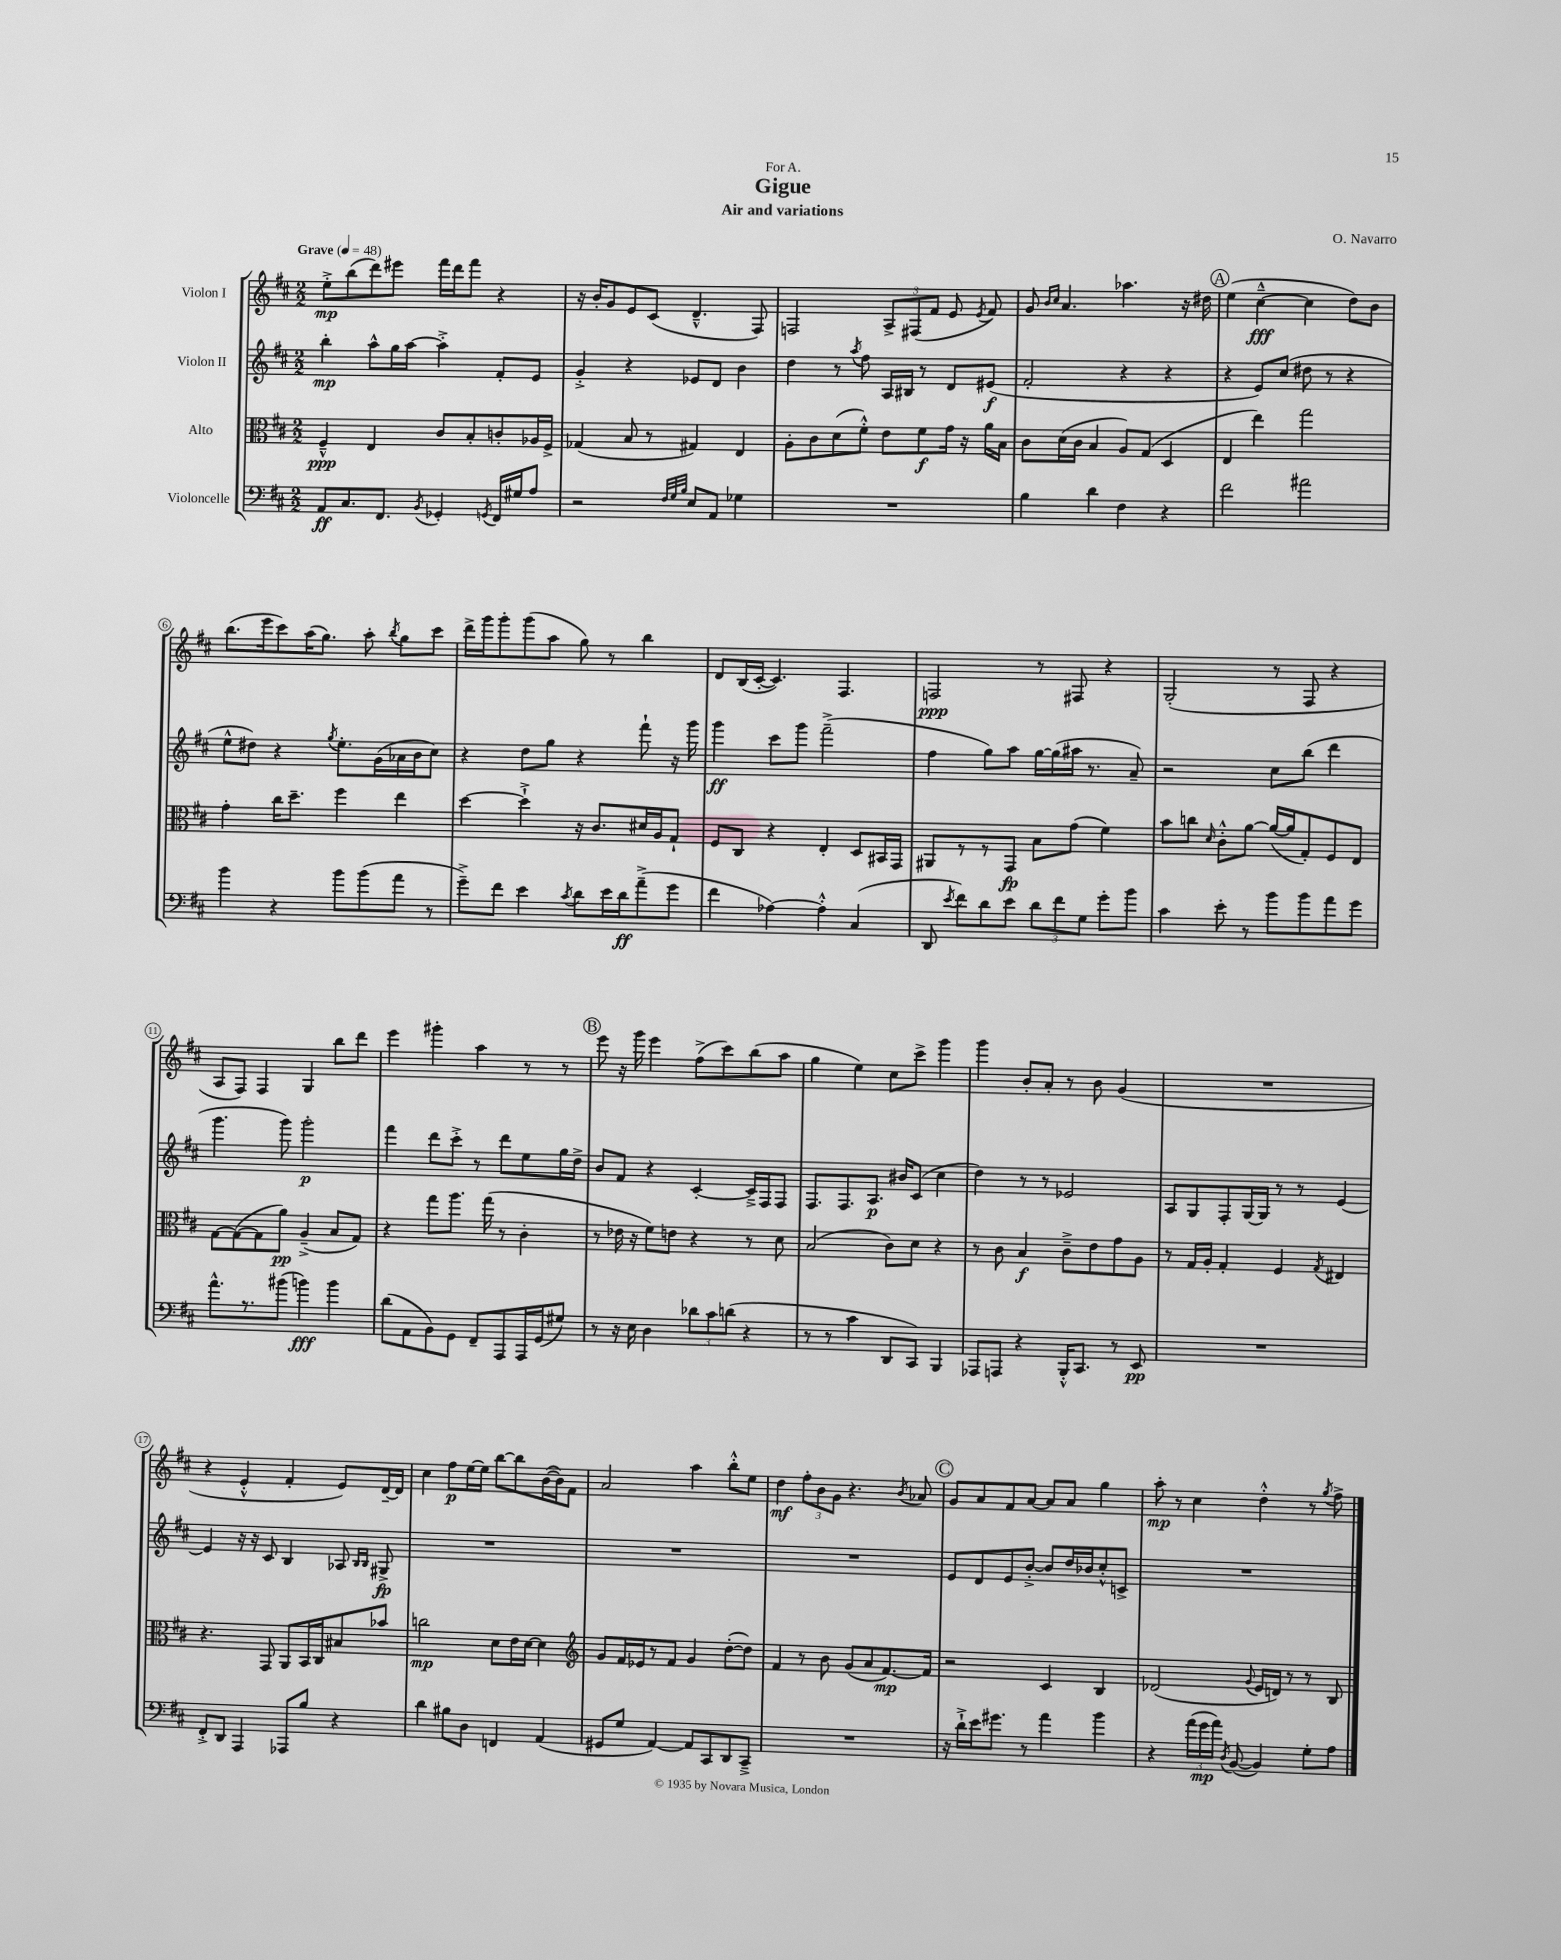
\header { title = "Gigue" composer = "O. Navarro" subtitle = "Air and variations" dedication = "For A." }
<<
\new StaffGroup <<
\new Staff = "s0" \with { instrumentName = "Violon I" } {
    \clef treble \key d \major \numericTimeSignature \time 2/2 \tempo "Grave" 4 = 48
    \autoBeamOff e''8[-.->\mp b''8( d'''8) eis'''8] fis'''16[ d'''16 fis'''8] r4 |
    r16 b'16[-. g'8 e'8 cis'8]( d'4.---^ fis8) |
    f2 \tuplet 3/2 { a8[-> fis8( fis'8] } e'8 \acciaccatura { e'8 } fis'8) |
    g'8 \grace { b'16[ cis''16] } a'4. aes''4. r16 dis''16 |
    \mark \markup { \circle "A" } e''4( cis''4~---^\fff cis''4 d''8[) b'8] |
    b''8.[( e'''16 cis'''8) a''16( g''8.]) a''8-. \acciaccatura { b''8 } g''8[ cis'''8] |
    d'''16[-> g'''16 g'''8-. g'''8( a''8] g''8) r8 b''4 |
    d'8[ b16( cis'16]~-. cis'4.) fis4. |
    f2\ppp r8 fis8 r4 |
    g2-.( r8 fis8 r4 |
    a8[ fis8]) fis4 g4 b''8[ d'''8] |
    e'''4 gis'''4-. a''4 r8 r8 |
    \mark \markup { \circle "B" } e'''8 r16 g'''16 e'''4 fis''8[->( cis'''8) b''8( a''8] |
    g''4 e''4) cis''8[ cis'''8]-> g'''4 |
    g'''4 b'8[-. a'8]-. r8 b'8 g'4( |
    R1 |
    r4 e'4-.-^ fis'4-. e'8[) d'16~-- d'16] |
    cis''4 fis''8[\p e''16~ e''16] b''8[~ b''8 b'16~( b'16) fis'8] |
    a'2 a''4 b''8[-.-^ e''8] |
    d''4\mf \tuplet 3/2 { fis''8[-. b'8 g'8] } r4. \acciaccatura { b'8 } aes'8 |
    \mark \markup { \circle "C" } g'8[ a'8 fis'8 a'8]~ a'8[ a'8] g''4 |
    a''8-.\mp r8 cis''4 d''4-.-^ r8 \acciaccatura { g''8 } fis''8-> \bar "|." |
}
\new Staff = "s1" \with { instrumentName = "Violon II" } {
    \clef treble \key d \major \numericTimeSignature \time 2/2
    \autoBeamOff b''4-.\mp a''8[-^ g''16 a''16]~ a''4-.-> fis'8[-. e'8] |
    g'4-.-> r4 ees'8[ d'8] b'4 |
    d''4 r8 \acciaccatura { a''8 } fis''8 a16[ bis16] r8 d'8[ eis'8]\f( |
    fis'2-. r4 r4 |
    \mark \markup { \circle "A" } r4 e'8[) cis''8]( dis''8 r8 r4 |
    e''8[-^ dis''8]) r4 \acciaccatura { g''8 } e''8.[-. g'16( aes'16 b'16 cis''8]) |
    r4 d''8[ g''8] r4 fis'''8-! r16 g'''16 |
    g'''4\ff cis'''8[ g'''8] fis'''2--->( |
    fis''4 g''8[) a''8] g''16[~ g''16( ais''16] r8. a'8--) |
    r2 cis''8[ b''8]( d'''4 |
    g'''4. g'''8) g'''2-.\p |
    fis'''4 d'''8[ cis'''8]-.-> r8 d'''8[ e''8 g''16 d''16]-> |
    \mark \markup { \circle "B" } b'8[ fis'8] r4 cis'4~-. cis'16[---> fis16 fis8] |
    fis8.[ fis8. a8.]\p bis'16[ cis'8]( cis''4 |
    d''4) r8 r8 ees'2 |
    a8[ g8 fis8-. g16~ g16] r8 r8 e'4~ |
    e'4 r16 r16 cis'8 b4 aes8 \grace { b16[ b16] } gis8->\fp |
    R1 |
    R1 |
    R1 |
    \mark \markup { \circle "C" } e'8[ d'8 e'8 b'8]~-.-> b'8[ d''16 bes'16 cis''8-.-^ c'8]-> |
    R1 \bar "|." |
}
\new Staff = "s2" \with { instrumentName = "Alto" } {
    \clef alto \key d \major \numericTimeSignature \time 2/2
    \autoBeamOff fis4---^\ppp e4 cis'8[ b8-. c'8-. aes16 fis16]-> |
    ges4( b8 r8 gis4) e4 |
    a8[-. cis'8 d'8( fis'8]-.-^) e'8[ fis'8\f g'16] r16 a'16[ b16] |
    cis'8[ d'16( cis'16] b4 a8[) g8]( d4 |
    \mark \markup { \circle "A" } e4 e''4) g''2 |
    g'4-. cis''16[ d''8.]-- fis''4 e''4 |
    d''4~ d''4-!-> r16 cis'8.[ dis'16 a16 g8]-! |
    fis8[ cis8] r4 e4-. d8[ bis,16 g,16] |
    ais,8[ r8 r8 g,8]\fp b8[ g'8]( fis'4) |
    b'8[ c''8] \grace { d'16 } cis'8[-.-^ a'8]~ a'16[~( a'16 g8-.) fis8 e8] |
    g8[~ g8~( g8 a'8]\pp) a4--->( b8[ g8]) |
    r4 g''8[ a''8.] g''16( r8 cis'4-. |
    \mark \markup { \circle "B" } r8 ees'16 r16 fis'8[) e'8] r4 r8 d'8 |
    b2( cis'8[) d'8] r4 |
    r8 cis'8 b4\f cis'8[---> e'8 g'8 a8] |
    r8 g16[ a16]-. g4-. fis4 \acciaccatura { g8 } eis4 |
    r4. g,8 a,8[ b,16 cis16 bis8 bes'8] |
    c''2\mp d'8[ e'16 d'16]~ d'4 |
    \clef treble g'8[ fis'16 ees'16 r8 fis'8] g'4 d''8[~-.( d''8]) |
    fis'4 r8 b'8 g'8[( a'8 fis'8.~\mp) fis'16] |
    \mark \markup { \circle "C" } r2 cis'4 b4 |
    des'2( \appoggiatura { g'8 } e'16[ d'16]) r8 r8 b8 \bar "|." |
}
\new Staff = "s3" \with { instrumentName = "Violoncelle" } {
    \clef bass \key d \major \numericTimeSignature \time 2/2
    \autoBeamOff a,8[\ff cis8. fis,8.] \acciaccatura { b,8 } ges,4-. \acciaccatura { g,8 } fis,16[ gis16 a8] |
    r2 \grace { fis32[ g32 b32] } e8[ a,8] ges4 |
    R1 |
    b4 d'4 fis4 r4 |
    \mark \markup { \circle "A" } fis'2 ais'2 |
    b'4 r4 b'8[ b'8( a'8] r8 |
    g'8[--->) fis'8] e'4 \acciaccatura { cis'8 } d'8[ e'16 d'16\ff a'8--->( g'8] |
    fis'4 aes4~) aes4-.-^ cis4( |
    d,8 \acciaccatura { e'8 } fis'8[) d'8 e'8] \tuplet 3/2 { d'8[ fis'8 g8] } g'8[-. b'8] |
    cis'4 e'8-. r8 b'8[ b'8 a'8 g'8] |
    a'8.[-^ r8. bis'8]( b'4\fff) b'4 |
    d'8[( a,8 b,8) g,8] fis,8[-- a,,8 a,,16 g,16( gis8]) |
    \mark \markup { \circle "B" } r8 r16 e16 d4 \tuplet 3/2 { des'8[ cis'8 d'8]( } r4 |
    r8 r8 cis'4 d,8[ cis,8]) b,,4 |
    aes,,8[ a,,8] r4 b,,16[-.-^ cis,8.] r8 e,8\pp |
    R1 |
    fis,8[-.-> d,8] a,,4 aes,,8[ b8] r4 |
    d'4 bis8[ d8] f,4 a,4( |
    gis,8[ g8] a,4~) a,8[ cis,8 d,8 cis,8]---> |
    R1 |
    \mark \markup { \circle "C" } r16 d'16[-!-> e'16 gis'8.] r8 a'4 b'4 |
    r4 \tuplet 3/2 { a'16[( g'16\mp a'16]) } \acciaccatura { d8 } b,8~( b,4) g8[-. a8] \bar "|." |
}
>>
>>
\layout { \context { \Score \override BarNumber.stencil = #(make-stencil-circler 0.1 0.3 ly:text-interface::print) } }
